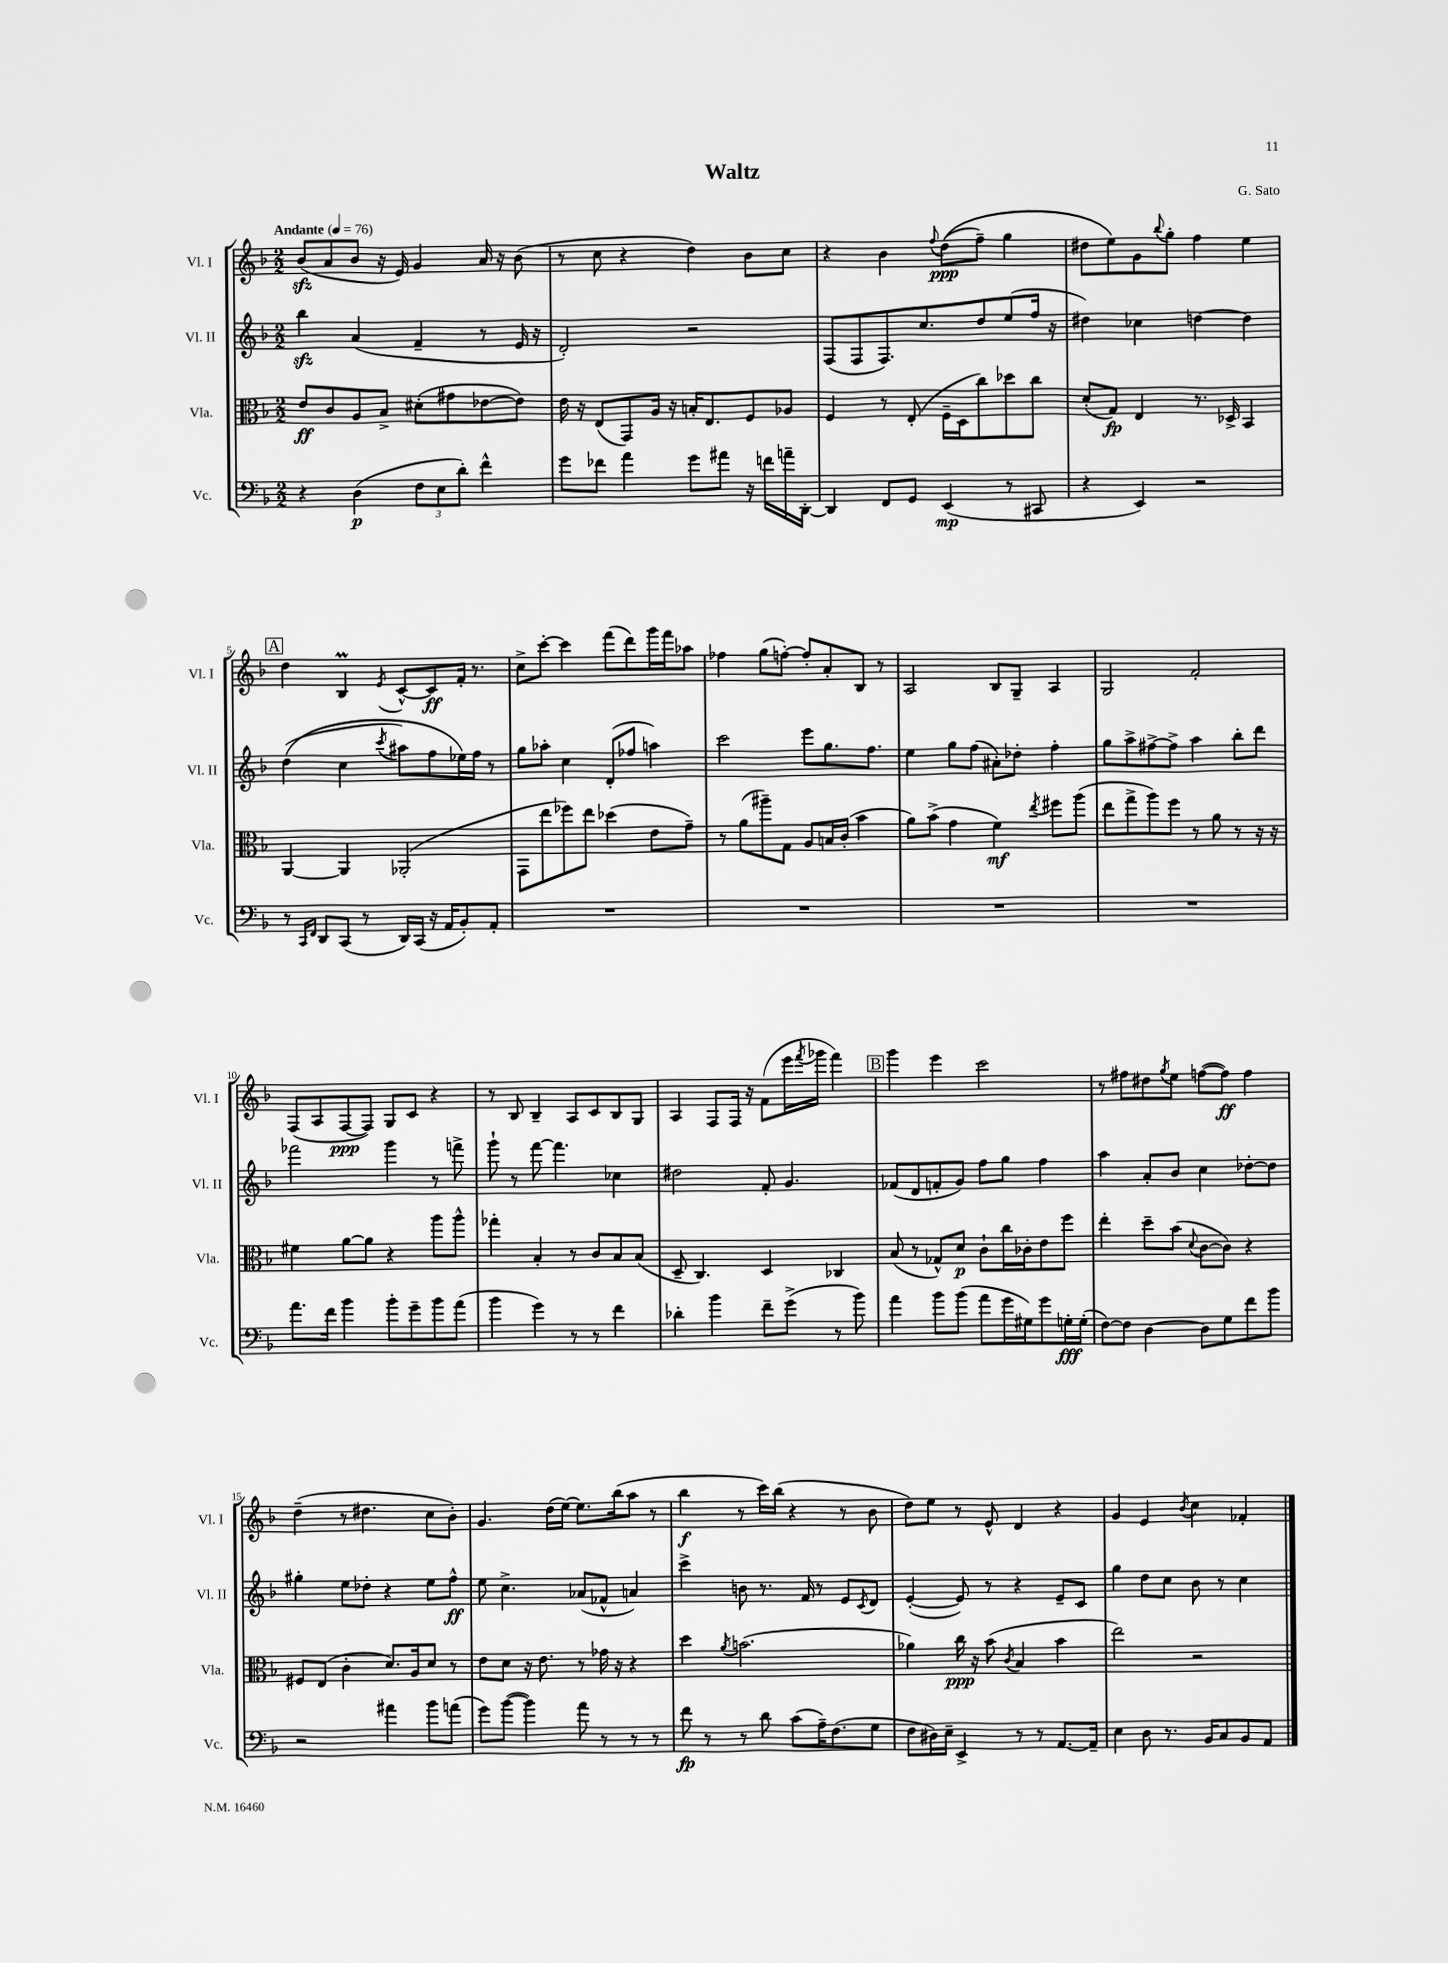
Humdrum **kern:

**kern	**kern	**kern	**kern
*staff4	*staff3	*staff2	*staff1
*clefF4	*clefC3	*clefG2	*clefG2
*k[b-]	*k[b-]	*k[b-]	*k[b-]
*M2/2	*M2/2	*M2/2	*M2/2
*MM76	*MM76	*MM76	*MM76
4r	8e	4bb-	(8b-
.	8c	.	8a
(4D	8A	(4a	8b-
.	8B-^	.	16r
.	.	.	16e)
12F	(8d#'	4f~	4g
12E	.	.	.
.	8g#	.	.
12d')	.	.	.
4f^^	[8e-	8r	16a
.	.	.	16r
.	8e-])	16e	(8b-
.	.	16r	.
=	=	=	=
8g	16e	2d')	8r
.	16r	.	.
8f-	(8E	.	8cc
4a	8GG)	.	4r
.	16A	.	.
.	16r	.	.
8g	16B'	2r	4dd)
.	8.E	.	.
8a#	.	.	.
16r	8F	.	8b-
16f	.	.	.
16a~	8A-	.	8cc
[16DD'	.	.	.
=	=	=	=
4DD]	4F	(8F	4r
.	.	8F	.
8FF	8r	8.F)	4b-
8GG	(8E'	.	.
.	.	8.cc	.
.	.	.	8qqff
(4EE	16F~	.	&((8dd
.	16D	.	.
.	8cc)	8dd	8ff~)
8r	8dd-	(8ee	4gg
8CC#	8cc	16ff	.
.	.	16r	.
=	=	=	=
4r	(8d'	4dd#)	8dd#
.	8G)	.	8ee&)
4EE)	4E	4cc-	8g
.	.	.	8qqbb-
.	.	.	8gg'
2r	8.r	[4dd	4ff
.	16D-^	.	.
.	4BB-	4dd]	4ee
=	=	=	=
8r	[4AA	&((4dd	4dd
16qqCC	.	.	.
16qqFF	.	.	.
8DD	.	.	.
(8CC	4AA]	4cc	4B-
8r	.	.	.
.	.	8qccc	8qe
16DD)	(2AA-'	8aa#)	[8c^^
(16CC	.	.	.
16r	.	8ff	8c]
16AA	.	.	.
8BB-')	.	16ee-&)	16f'
.	.	16ff	8.r
8AA'	.	8r	.
=	=	=	=
1r	8GG	8gg	8cc^
.	8ee	8aa-'	[8ccc'
.	8ff-)	4cc	4ccc]
.	8ee	.	.
.	(4dd-	(8d'	(8fff
.	.	8ff-	8ddd)
.	8e	4aa)	16ggg
.	.	.	16fff
.	8g~)	.	8aa-
=	=	=	=
1r	8r	2ccc	4ff-
.	(8a	.	.
.	8aa#~)	.	(8gg
.	8G	.	[8ff')
.	8A	8eee	8ff']
.	16B	8.gg	8a'
.	(16c'	.	.
.	4b-	.	8B-
.	.	8.ff	.
.	.	.	8r
=	=	=	=
1r	8a)	4ee	2A
.	(8b-^	.	.
.	4g	8gg	.
.	.	(8ff	.
.	4f)	8a#')	8B-
.	.	8dd-'	8G~
.	8qee	.	.
.	8ff#	4ff'	4A
.	(8aa	.	.
=	=	=	=
1r	8ee	8gg	2G
.	8gg^	8aa^	.
.	8aa)	[8ff#^	.
.	8ff	8ff#^]	.
.	8r	4aa	2f'
.	8a	.	.
.	8r	8bb-'	.
.	16r	8ddd	.
.	16r	.	.
=	=	=	=
8.a	4f#	2fff-	(8F
.	.	.	8A
16f	.	.	.
4b-	[8a	.	[8F
.	8a]	.	8F])
8b-'	4r	4ggg	8G
8g~	.	.	8c
8b-	8aa	8r	4r
(8a	8aa^^	8fff^	.
=	=	=	=
4b-	4gg-'	8ggg`	8r
.	.	8r	8B-
4g)	4B-'	[8fff	4B-~
.	.	4.fff]	.
8r	8r	.	8A
8r	8c	.	8c
4f	8B-	4cc-	8B-
.	(8B-	.	8G
=	=	=	=
4d-'	8D~	2dd#	4A
.	4.C)	.	.
4b-	.	.	8F
.	.	.	16F
.	.	.	16r
8f~	4D	8f'	(8f
(8g^	.	4.g	16eee
.	.	.	8qfff
.	.	.	16ggg-
8r	4C-	.	4fff)
8b-)	.	.	.
=	=	=	=
4a	(8B-	(8f-	4ggg
.	8r	8d	.
8b-	8G-^^)	8f'	4eee
(8b-	8d	8g)	.
8a	8c`	8ff	2ccc
16g	16cc	8gg	.
16G#)	16c-'	.	.
8g	8e	4ff	.
16G'	8ff	.	.
(16G'	.	.	.
=	=	=	=
[8F)	4ee'	4aa	8r
8F]	.	.	8ff#
[4D	8dd~	8a'	8dd#
.	.	.	8qgg
.	(8b-	8b-	8ee
.	8qqd	.	.
8D]	[8c	4cc	([8ff
8G	8c])	.	8ff])
8f	4r	[8dd-'	4ff
8b-	.	8dd-]	.
=	=	=	=
2r	8F#	4gg#'	(4dd~
.	(8E	.	.
.	4c'	8ee	8r
.	.	8dd-'	4.dd#
4a#	8.d)	4r	.
.	16A	.	.
8b-	8d	8ee	8cc
(8a	8r	8ff^^	8b-')
=	=	=	=
8g)	8e	8ee	4.g
([8b-	8d	4.cc^	.
4b-])	16r	.	.
.	8.e	.	.
.	.	.	(16dd
.	.	.	[16ee)
8a	8r	(8a-	8.ee]
8r	16g-	8f-^^	.
.	16r	.	(16bb-
8r	4r	4a)	8aa
8r	.	.	8r
=	=	=	=
8f	4dd	4ccc^	4bb-
8r	.	.	.
.	8qa	.	.
8r	(2.b	8b	8r
8d	.	8.r	16ccc)
.	.	.	(16bb-
(8c	.	.	4r
.	.	16f	.
16A~)	.	8r	.
(8.F	.	.	.
.	.	8e	8r
.	.	8qc	.
8G	.	8d	8b-
=	=	=	=
8F	4a-)	([4e'	8dd)
16D#)	.	.	8ee
16E~	.	.	.
4EE^	16cc	8e])	8r
.	16r	.	.
.	(8b-	8r	8e^^
.	8qc	.	.
8r	4B-	4r	4d
8r	.	.	.
[8.AA	4b-	8e~	4r
.	.	8c	.
16AA~]	.	.	.
=	=	=	=
4E	2ee)	4gg	4g
8D	.	8dd	4e
8.r	.	8cc	.
.	.	.	8qb-
.	2r	8b-	4cc
16BB-	.	.	.
8C	.	8r	.
8BB-	.	4cc	4f-'
8AA	.	.	.
==	==	==	==
*-	*-	*-	*-
